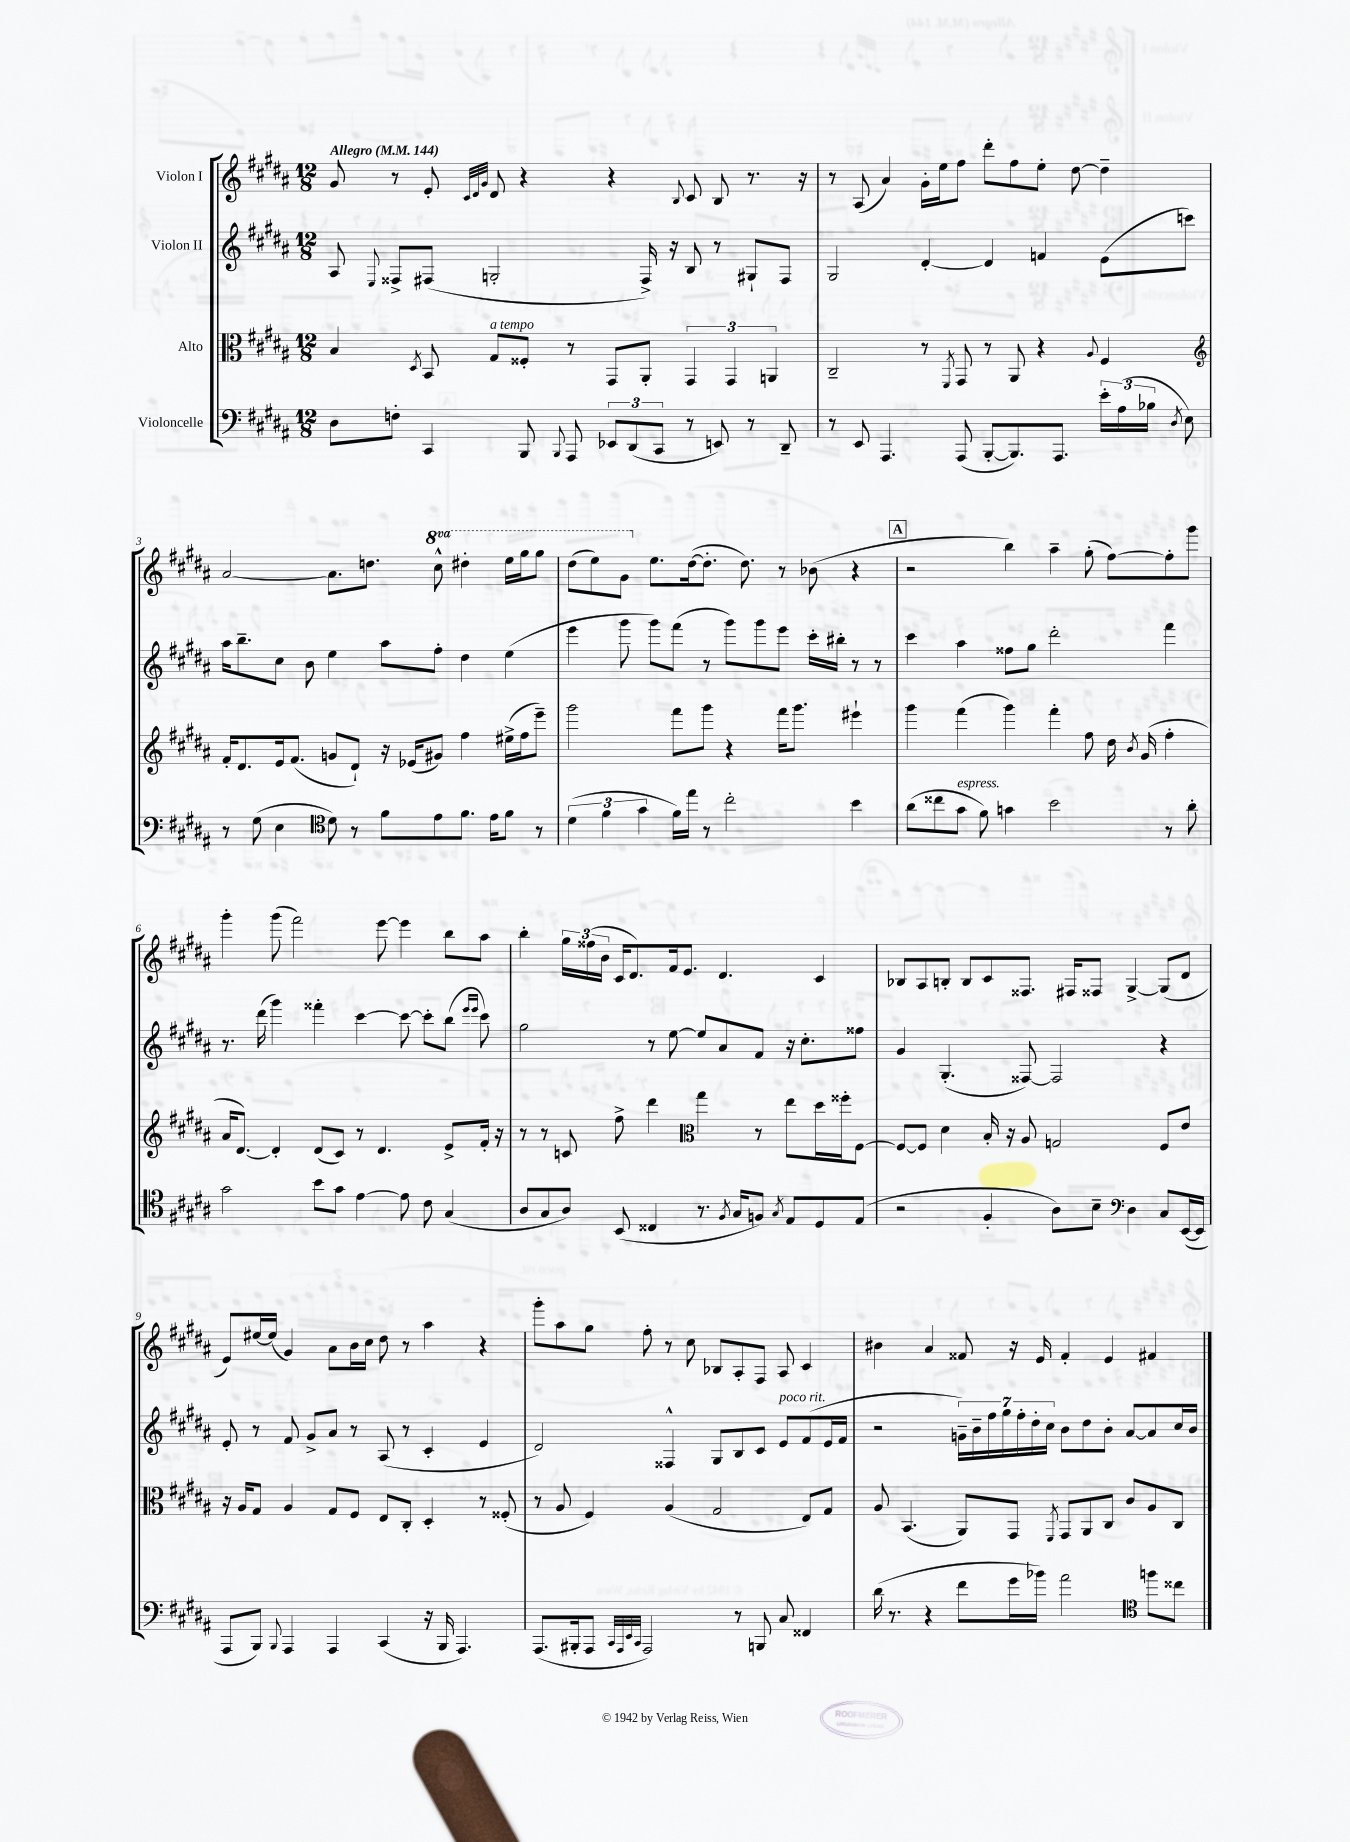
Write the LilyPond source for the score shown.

<<
\new StaffGroup <<
\new Staff = "s0" \with { instrumentName = "Violon I" } {
    \clef treble \key b \major \numericTimeSignature \time 12/8 \set Staff.ottavationMarkups = #ottavation-simple-ordinals \tempo "Allegro" 4 = 144
    \autoBeamOff gis'8 r8 e'8-. \grace { cis'32[ dis'32 gis'32] } dis'8 r4 r4 \appoggiatura { b8 } cis'8 b8 r8. r16 |
    r8 ais8( ais'4) gis'16[-. e''16 fis''8] dis'''8[-. fis''8 e''8]-. dis''8~ dis''4-- |
    ais'2~ ais'8.[ d''8.] \ottava #1 cis'''8-^ dis'''!4-. e'''16[ gis'''16 gis'''8] |
    dis'''8[( e'''8) gis''8] \ottava #0 e''8.[ dis''16~( dis''8.]-. dis''8.) r8 bes'8( r4 |
    \mark \markup { \box "A" } r2 b''4) ais''4-- gis''8-.( fis''8[~) fis''8-. gis'''8] |
    gis'''4-. gis'''8( fis'''2) e'''8~ e'''4 b''8[ ais''8] |
    b''4-. \tuplet 3/2 { gis''16[ fisis''16( b'16] } cis'16[ dis'8.) fis'16 e'8.] dis'4. cis'4 |
    bes8[ ais8 b8]-. b8[ cis'8 fisis8.] fis16[ fisis8] gis4~-> gis8[( dis'8] |
    e'8[) eis''16~ eis''16]( gis'4) ais'8[ b'16 cis''16] dis''8 r8 ais''4 r4 |
    gis'''8[-. ais''8 gis''8] fis''8-. r8 cis''8 bes8[ ais8-. fis8] ais8 cis'4 |
    bis'4 ais'4 fisis'8 r16 e'16 fisis'4-. e'4 fis'4 \bar "|." |
}
\new Staff = "s1" \with { instrumentName = "Violon II" } {
    \clef treble \key b \major \numericTimeSignature \time 12/8
    \autoBeamOff ais8 \appoggiatura { e8 } fisis8[-> fis8]( g2-. fis16->) r16 b8 r8 gis8[-! fis8] |
    gis2 dis'4~-. dis'4 f'4 e'8[( c'''8]) |
    ais''16[ b''8.-- cis''8] b'8 e''4 ais''8[ fis''8]-. dis''4 e''4( |
    e'''4 gis'''8 gis'''8[) fis'''8]( r8 gis'''8[) gis'''8 e'''8] cis'''16[-. bis''16]-. r8 r8 |
    \mark \markup { \box "A" } cis'''4 ais''4 fisis''8[ gis''8] dis'''2-. fis'''4 |
    r8. dis'''16( gis'''4) fisis'''4-. cis'''4~ cis'''8~ cis'''8[-. b''8]( \grace { e'''16[ e'''16] } cis'''8) |
    gis''2 r8 e''8~ e''8[ ais'8 fis'8] r16 cis''8.[-. fisis''8] |
    gis'4 gis4.-.( fisis8~) fisis2 r4 |
    e'8-. r8 fis'8 gis'8[-> ais'8] r8 ais8( r8 cis'4-. e'4 |
    dis'2) fisis4-^ gis8[ b8 cis'8] e'8[^\markup { \italic "poco rit." } fis'8( e'16 fis'16] |
    r2 \tuplet 7/4 { g'16[--) b'16-- fis''16 gis''16 fis''16-. dis''16-. cis''16] } b'8[ dis''8 b'8]-. ais'8[~ ais'8 cis''16 b'16] \bar "|." |
}
\new Staff = "s2" \with { instrumentName = "Alto" } {
    \clef alto \key b \major \numericTimeSignature \time 12/8
    \autoBeamOff b4 \acciaccatura { dis8 } b,8 gis8[^\markup { \italic "a tempo" } fisis8]-. r8 gis,8[ ais,8]-. \tuplet 3/2 { gis,4 gis,4 a,4 } |
    cis2-- r8 \acciaccatura { fis,8 } gis,8 r8 ais,8 r4 \appoggiatura { ais8 } fis4 |
    \clef treble fis'16[-. dis'8. e'16 fis'8.]( g'8[ dis'8]-!) r16 ees'16[( gis'8]) fis''4 eis''16[->( fis''16 e'''8]--) |
    gis'''2 fis'''8[ gis'''8] r4 fis'''16[ gis'''8.] eis'''4-! |
    \mark \markup { \box "A" } gis'''4 fis'''4( gis'''4) fis'''4-. fis''8 dis''16 \acciaccatura { b'8 } gis'16( fis''4-. |
    ais'16[ dis'8.]~) dis'4-. dis'8[( cis'8]) r8 dis'4. e'8[-> fis'16]-. r16 |
    r8 r8 c'8 fis''8-> dis'''4 \clef alto gis''4 r8 e''8[ dis''16 fisis''16-. fis8]~ |
    fis8[~ fis8] dis'4 b16-. r16 ais8 g2 fis8[ e'8] |
    r16 ais16[ gis8] ais4 gis8[ fis8] e8[ cis8]-. dis4-. r8 fisis8-.( |
    r8 ais8 fis4) ais4( gis2 e8[) gis8] |
    ais8 b,4.( ais,8[) gis,8] \acciaccatura { fis,8 } gis,8[ ais,8 cis8] cis'8[ ais8 cis8] \bar "|." |
}
\new Staff = "s3" \with { instrumentName = "Violoncelle" } {
    \clef bass \key b \major \numericTimeSignature \time 12/8
    \autoBeamOff dis8[ f8]-. cis,4 b,,8 \appoggiatura { b,,8 } ais,,8 \tuplet 3/2 { ees,8[ dis,8( cis,8] } r8 e,8) r8 dis,8-- |
    r8 e,8 ais,,4. ais,,8( b,,8[~-. b,,8.) ais,,8.] \tuplet 3/2 { e'16[-. ais16( bes16] } \acciaccatura { dis8 } e8) |
    r8 gis8( e4 \clef tenor dis'8) r8 fis'8[ e'8 fis'8.] e'16[ fis'8] r8 |
    \tuplet 3/2 { dis'4( fis'4 gis'4 } fis'16[) e''16] r8 cis''2-. b'4 |
    \mark \markup { \box "A" } ais'8[( cisis''8 gis'8]^\markup { \italic "espress." } fis'8) g'4 b'2 r8 ais'8-. |
    gis'2 b'8[ gis'8] e'4~ e'8 cis'8 gis4( |
    ais8[ gis8 ais8]) b,8( cisis4 r8. \acciaccatura { fis8 } gis16[ f8]) \acciaccatura { gis8 } e8[ dis8 e8]( |
    r2 fis4-. ais8[) b8]-- \clef bass dis4 cis8[ e,16~( e,16] |
    ais,,8[ b,,8]) \appoggiatura { b,,8 } ais,,4 ais,,4 cis,4( r16 b,,16 ais,,4.) |
    ais,,8.[( bis,,16-. ais,,8] \grace { cis,32[ ais,,32 e,32 cis,32] } ais,,2) r8 b,,8 cis8 fisis,4 |
    dis'16( r8. r4 fis'8[ gis'16 bes'16]) ais'2 \clef tenor f''8[ cisis''8] \bar "|." |
}
>>
>>
